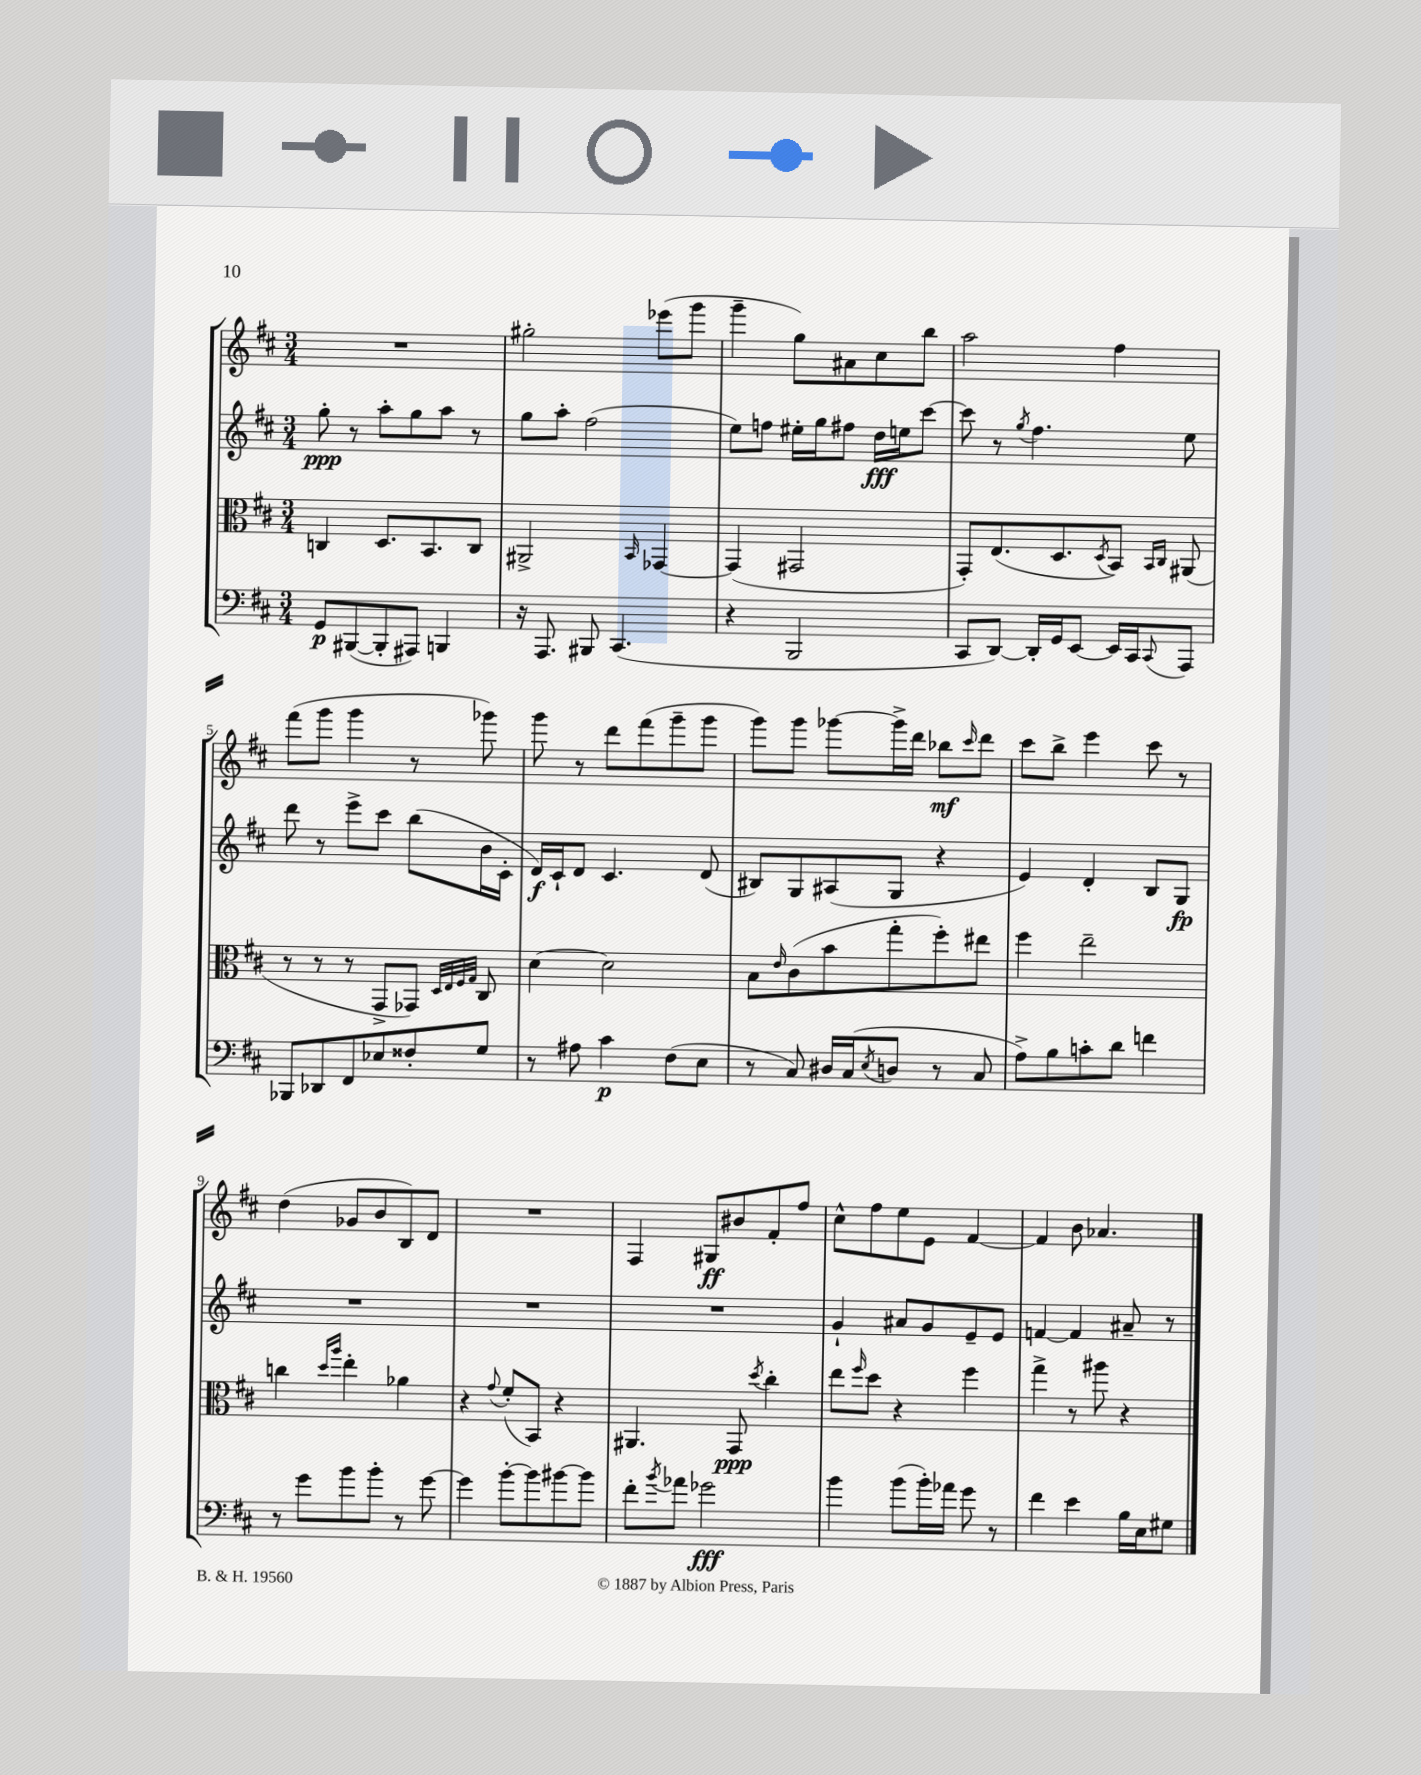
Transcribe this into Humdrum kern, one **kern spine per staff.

**kern	**kern	**kern	**kern
*staff4	*staff3	*staff2	*staff1
*clefF4	*clefC3	*clefG2	*clefG2
*k[f#c#]	*k[f#c#]	*k[f#c#]	*k[f#c#]
*M3/4	*M3/4	*M3/4	*M3/4
8GG	4C	8gg'	2.r
([8BBB#	.	8r	.
8BBB#']	8.D	8aa'	.
8AAA#)	.	8gg	.
.	8.BB	.	.
4BBB	.	8aa	.
.	8C	8r	.
=	=	=	=
16r	2AA#^	8gg	2gg#'
8.AAA	.	.	.
.	.	8aa'	.
8BBB#	.	(2ff#	.
(4.CC#	.	.	.
.	16qqBB	.	.
.	[4GG-	.	(8eee-
.	.	.	8ggg
=	=	=	=
4r	(4GG-]	8ee)	4ggg~
.	.	8ff	.
2BBB	2GG#	16ee#'	8gg)
.	.	16gg	.
.	.	8ff#	8a#
.	.	16dd	8cc#
.	.	16ee	.
.	.	[8ccc#	8bb
=	=	=	=
8CC#	8GG')	8ccc#]	2aa
[8DD)	(8.E	8r	.
.	.	8qgg	.
16DD']	.	4.ff#	.
16GG	8.D	.	.
[8EE	.	.	.
.	8qD	.	.
16EE]	8BB)	.	4ff#
16CC#	.	.	.
.	16qqBB	.	.
8qqCC#	16qqC#	.	.
8AAA	(8AA#	8ee	.
=	=	=	=
8BBB-	8r	8ddd	(8fff#
8DD-	8r	8r	8ggg
8FF#	8r	8eee^	4ggg
8E-	8GG^	8ccc#	.
8F##'	8GG-)	(8bb	8r
.	32qqD	.	.
.	32qqE	.	.
.	32qqF#	.	.
.	32qqG	.	.
8G	8C#	16b	8ggg-)
.	.	16c#'	.
=	=	=	=
8r	[4d	16d)	8ggg
.	.	16c#`	.
8A#	.	8d	8r
4c#	2d]	4.c#	8ddd
.	.	.	(8fff#
(8F#	.	.	8ggg~
8E	.	(8d	8ggg
=	=	=	=
8r	8B	8B#)	8ggg)
.	16qqe	.	.
8C#)	(8c#	8G	8ggg
16D#	8b	(8A#	[8ggg-
(16C#	.	.	.
8qE	.	.	.
8D	8gg'	8G	16ggg-^]
.	.	.	16ddd
8r	8ff#')	4r	8bb-
.	.	.	16qqccc#
8C#	8ee#	.	8ddd
=	=	=	=
8A^)	4ff#	4e)	8ccc#
8B	.	.	8bb^
8c'	2ee~	4d'	4eee
8d	.	.	.
4f	.	8B	8ccc#
.	.	8G	8r
=	=	=	=
8r	4cc	2.r	(4dd
8g	.	.	.
.	16qqdd	.	.
.	16qqaa	.	.
8b	4ee'	.	8g-
8b'	.	.	8b
8r	4a-	.	8B)
[8g	.	.	8d
=	=	=	=
4g]	4r	2.r	2.r
.	8qqg	.	.
[8b'	(8f#'	.	.
8b]	8BB)	.	.
[8b#	4r	.	.
8b#]	.	.	.
=	=	=	=
8f#'	4.AA#	2.r	4F#
8qb	.	.	.
8a-	.	.	.
2g-	.	.	8G#
.	8GG	.	8b#
.	8qdd	.	.
.	4cc#'	.	8f#'
.	.	.	8ff#
=	=	=	=
4b	8ee	4g`	8cc#^^
.	16qqff#	.	.
.	8dd	.	8ff#
(8b	4r	8a#	8ee
16b')	.	8g	8e
16a-	.	.	.
8g	4ff#	8e~	[4f#
8r	.	8e	.
=	=	=	=
4f#	4gg^	[4f	4f#]
4e	8r	4f]	8b
.	8aa#	.	4.a-
16B	4r	8a#~	.
16E	.	.	.
8G#	.	8r	.
==	==	==	==
*-	*-	*-	*-
